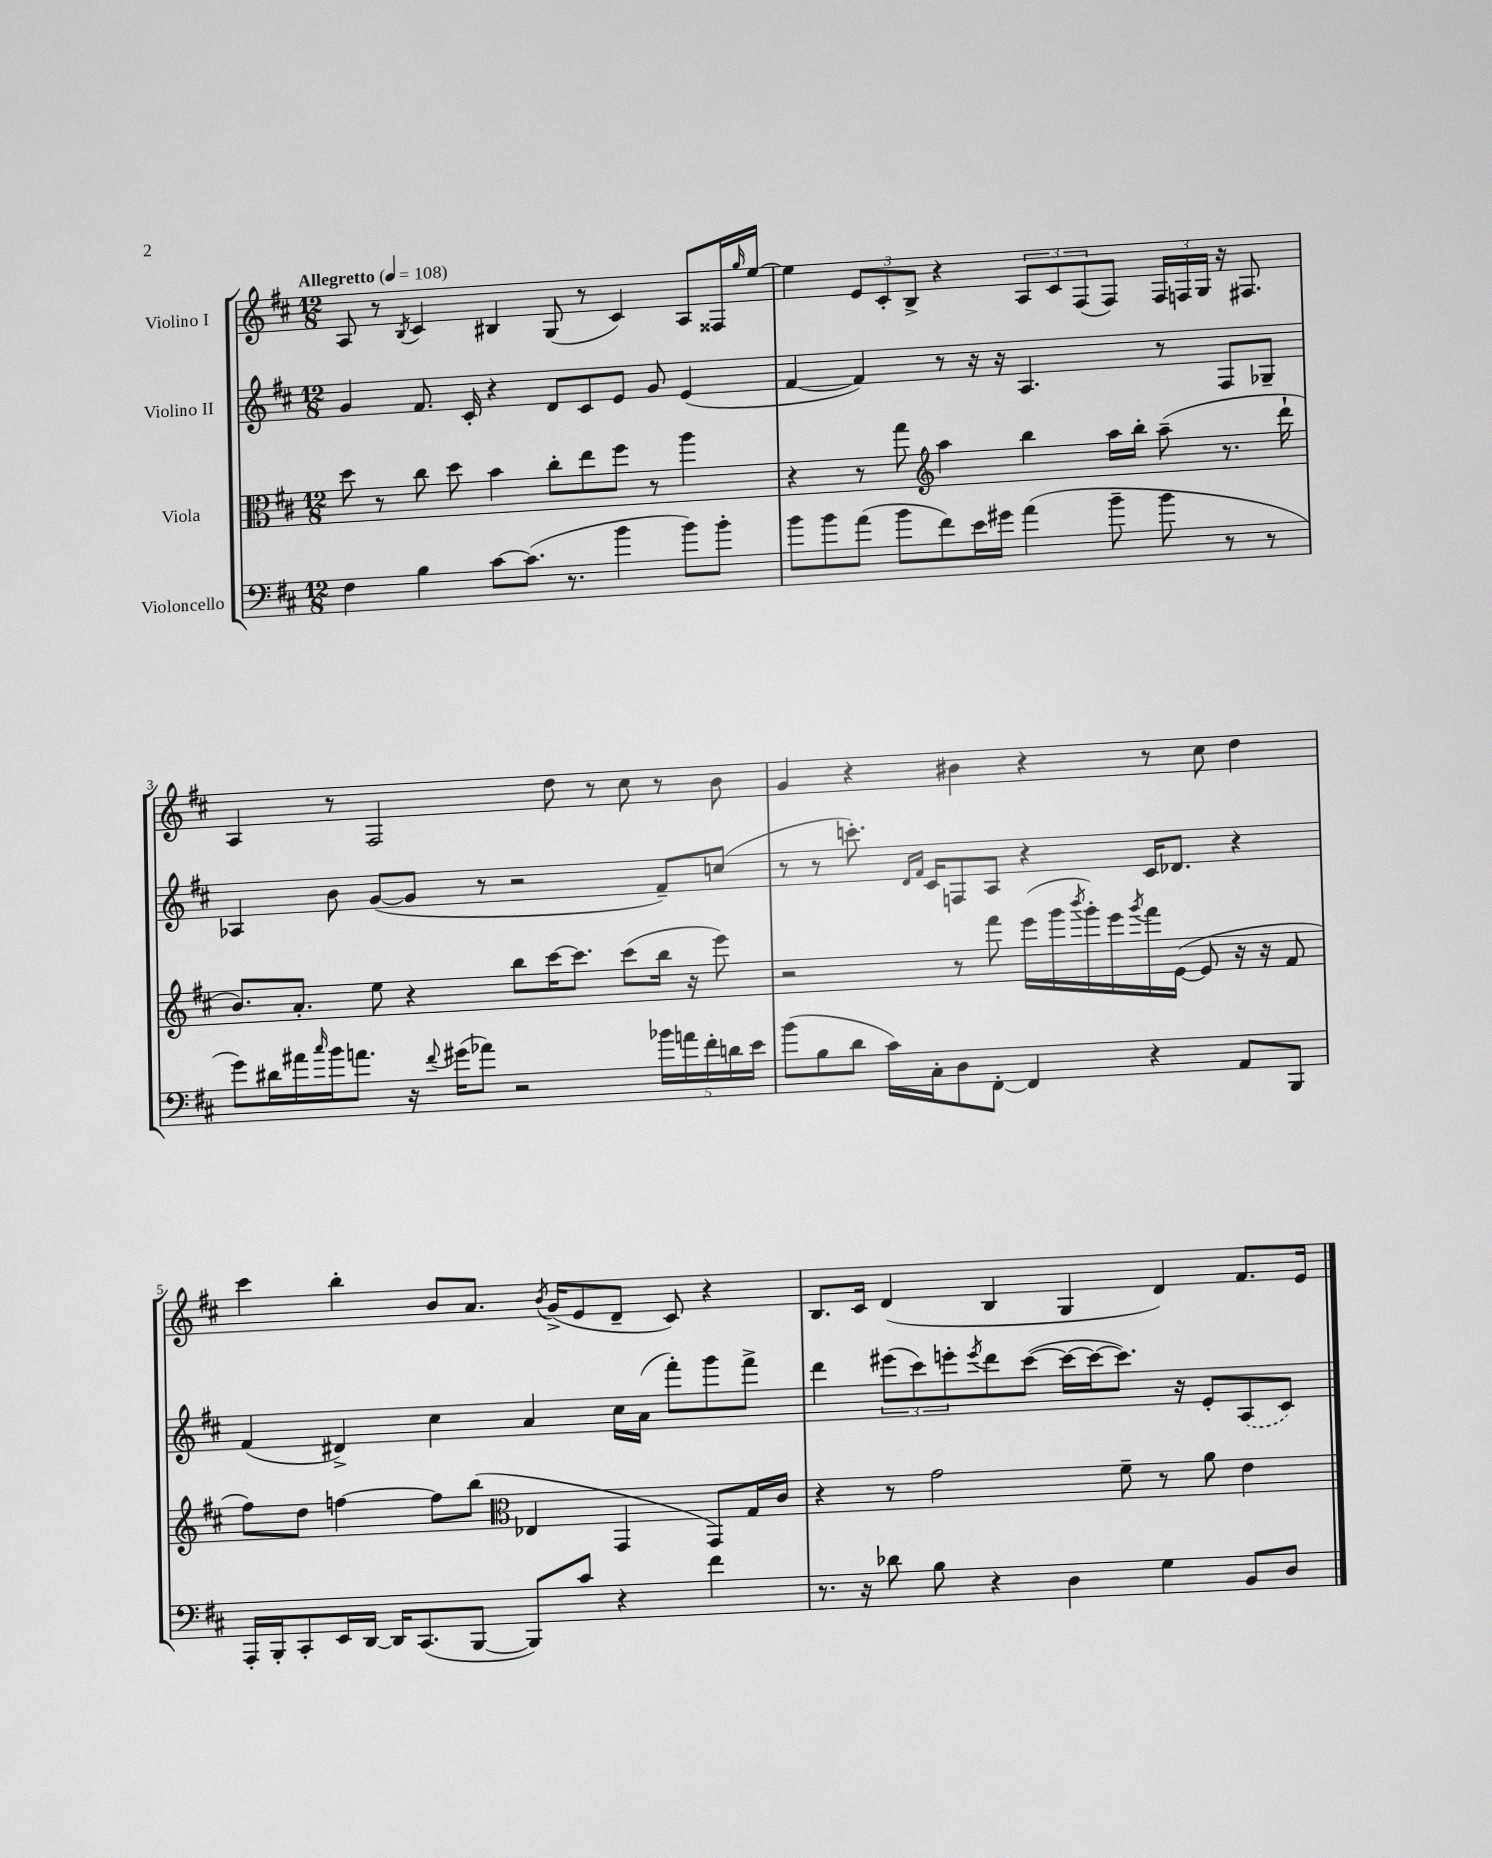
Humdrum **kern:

**kern	**kern	**kern	**kern
*part4	*part3	*part2	*part1
*staff4	*staff3	*staff2	*staff1
*I"Violoncello	*I"Viola	*I"Violino II	*I"Violino I
*clefF4	*clefC3	*clefG2	*clefG2
*k[f#c#]	*k[f#c#]	*k[f#c#]	*k[f#c#]
*M12/8	*M12/8	*M12/8	*M12/8
*MM108	*MM108	*MM108	*MM108
=1	=1	=1	=1
!	!	!	!LO:TX:a:B:t=Allegretto
4F#\	8dd\	4g/	8A/
.	8r	.	8r
.	.	.	8qB/
4B\	8cc#\	8.f#/	4c#/
.	8dd\	.	.
.	.	16c#'/	.
[8c#\L	4b\	4r	4B#X/
(8.c#\J]	.	.	.
.	8cc#'\L	8d/L	(8G/
8.r	.	.	.
.	8ee\	8c#/	8r
4b\	8ff#\J	8e/J	4c#/)
.	8r	8g/	.
8b\L)	4aa\	(4e/	8A/L
8b'\J	.	.	16F##X/L
.	.	.	16qqgg/
.	.	.	[16ee/JJ
=2	=2	=2	=2
8b\L	4r	[4f#/	4ee\]
8b\	.	.	.
(8a\J	8r	4f#/])	12e/L
.	.	.	12c#'/
8b\L	8gg\	.	.
.	.	.	12B^/J
*	*clefG2	*	*
8f#\)	4aa\	8r	4r
16e\L	.	16r	.
16g#X\JJ	.	16r	.
(4a\	4bb\	4.A/	12A/L
.	.	.	12c#/
.	.	.	(12F#/
8b~\	16aa\LL	.	8F#/J)
.	16bb'\JJ	.	.
8b\	(8aa~\	8r	24F#/LL
.	.	.	24Fn/
.	.	.	24G/JJ
8r	8.r	8F#/L	16r
.	.	.	8.F#X/
8r	.	8G-X~/J	.
.	16ddd`\	.	.
!!LO:LB:g=z
=3	=3	=3	=3
8g\L)	8.b/L)	4A-X/	4A/
16d#X\L	.	.	.
16a#X\	8.a'/J	.	.
16qqcc#/	.	.	.
16b\J	.	8b\	8r
8.an\J	.	.	.
.	8ee\	([8g/L	2F#/
16r	4r	8g/J]	.
8qqf#/	.	.	.
(16g#X\KL	.	.	.
8a-X\J)	.	8r	.
2r	8bb\L	2r	.
.	[16ccc#\K	.	8dd\
.	8.ccc#\J]	.	.
.	.	.	8r
.	(8ccc#\L	.	8cc#\
20b-X\LL	16bb\Jk	8f#~/L)	8r
20an\	.	.	.
.	16r	.	.
20f#'\	.	.	.
.	8eee\)	(8ccn/J	8b\
20dn\	.	.	.
20e\JJ	.	.	.
=4	=4	=4	=4
(8b\L	2r	8r	4g/
8B\	.	8r	.
8d\J	.	8.cccn'\)	4r
16c#\LL)	.	.	.
.	.	16qqd/LL	.
.	.	16qqf#/JJ	.
16C#'\J	.	16c#/KL	.
8D\	8r	8Fn/	4b#X\
[8FF#'\J	8fff#\	8A/J	.
4FF#/]	(16eee\LL	4r	4r
.	16ggg\	.	.
.	8qbbb/	.	.
.	16ggg'\)	.	.
.	16eee\	.	.
.	8qggg/	.	.
4r	16fff#\	16c#/KL	8r
.	([16e\JJ	8.d-X/J	.
.	8e/]	.	8cc#\
8AA/L	16r	4r	4dd\
.	16r	.	.
8BBB/J	8f#/	.	.
!!LO:LB:g=z
=5	=5	=5	=5
16AAA'/LL	8ff#\L)	(4f#/	4ccc#\
16BBB'/J	.	.	.
8CC#'/	8dd\J	.	.
16EE/L	[4ffn\	4d#X^/)	4bb'\
[16DD/JJ	.	.	.
16DD/KL]	.	.	.
(8.CC#/	.	.	.
.	8ff\L]	4cc#\	8b/L
[8BBB/J	(8bb\J	.	8.a/J
*	*clefC3	*	*
8BBB/L])	4E-X/	4a/	.
.	.	.	8qb/
.	.	.	(16g^/KL
8c#/J	.	.	8e/
4r	4GG/	16cc#\LL	8d~/J
.	.	(16a\JJ	.
.	.	8fff#'\L)	8c#/)
4f#\	8GG/L)	8ggg\	4r
.	16G/L	8fff#^\J	.
.	16c#/JJ	.	.
=6	=6	=6	=6
8.r	4r	4ddd\	8.B/L
16r	.	.	16c#/Jk
8d-X\	8r	(12eee#X\L	(4d/
.	.	12ccc#\)	.
8B\	2g\	.	.
.	.	12eeen'\	.
.	.	8qeee/	.
4r	.	8ddd\	4B/
.	.	([8ccc#\J	.
4D\	.	16ccc#\LL_	4G/
.	.	16ccc#\J_	.
.	8f#~\	8.ccc#\J])	.
4G\	8r	.	4d/)
.	.	16r	.
.	8a\	8e'/L	.
8BB/L	4e\	(8A/	8.f#/L
8D/J	.	8c#/J)	.
.	.	.	16e/Jk
==	==	==	==
*-	*-	*-	*-
